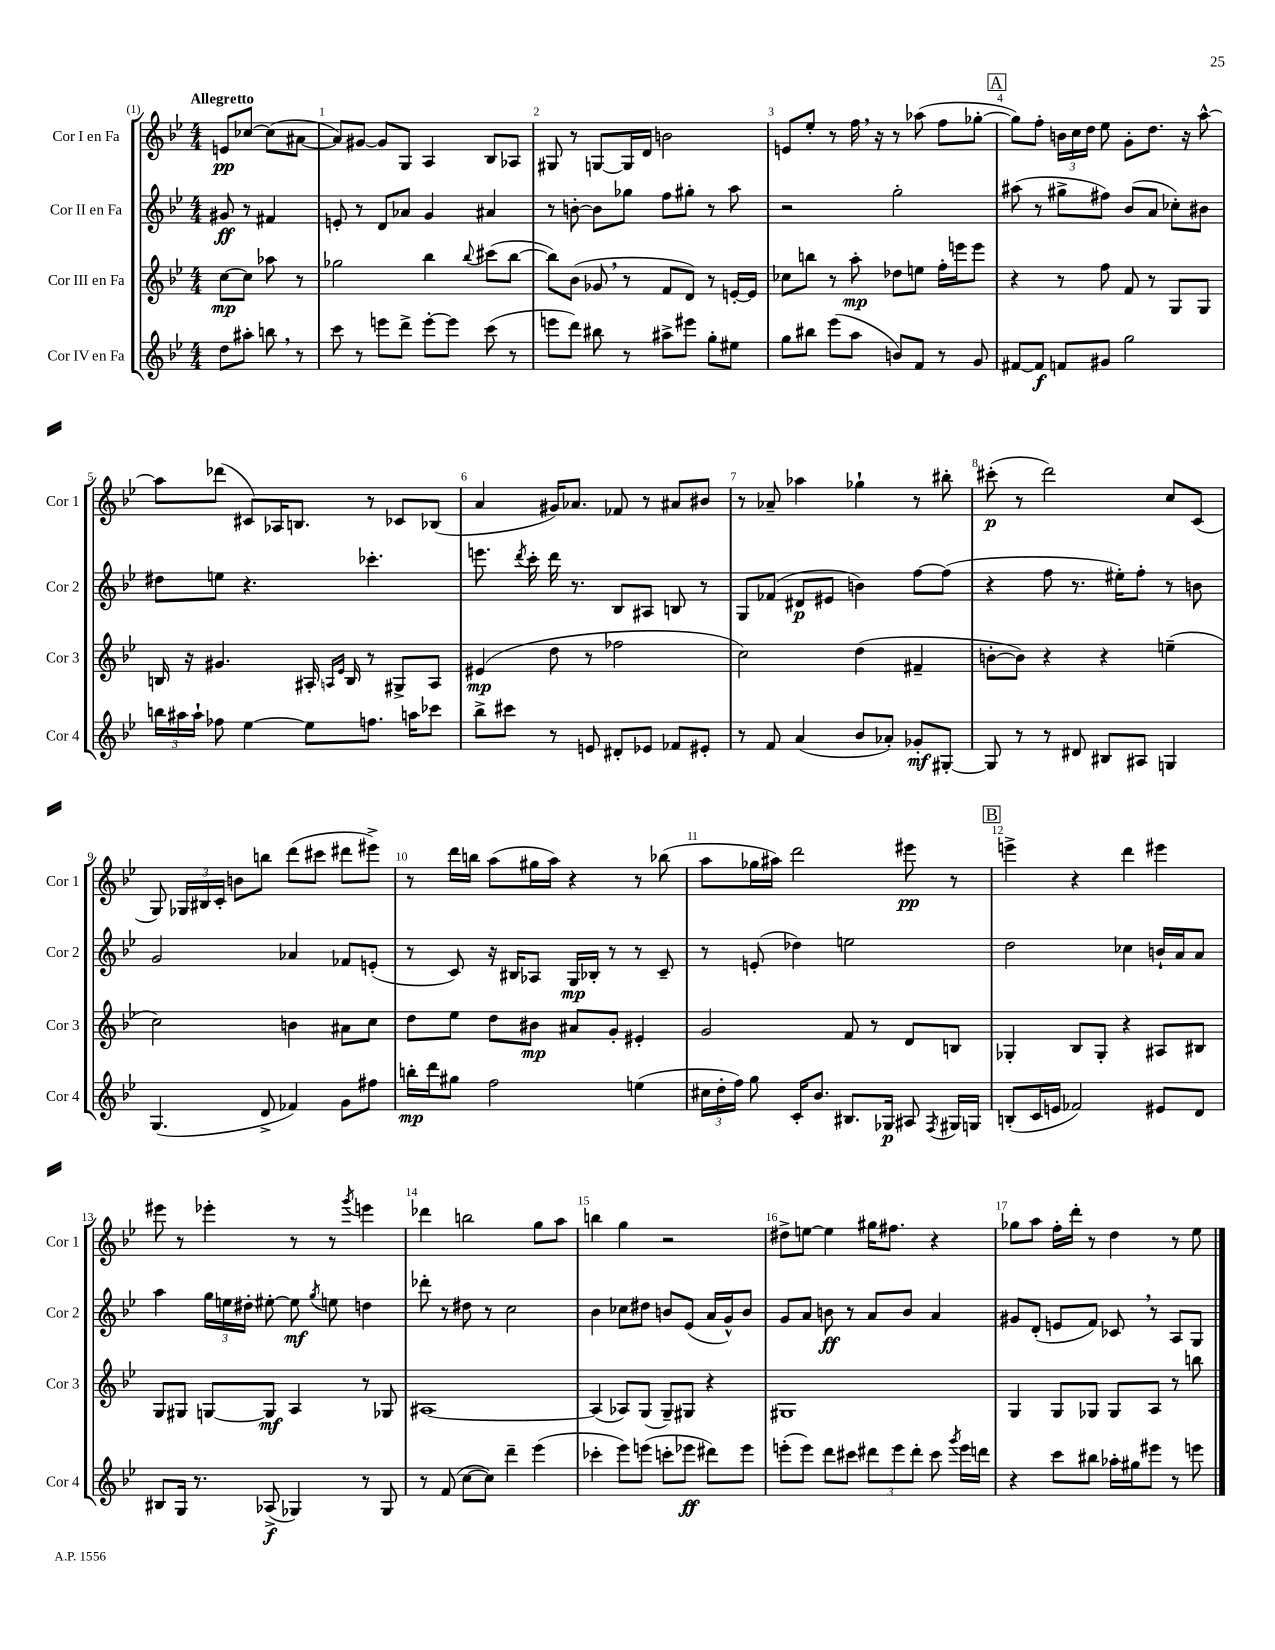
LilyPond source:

<<
\new StaffGroup <<
\new Staff = "s0" \with { instrumentName = "Cor I en Fa" shortInstrumentName = "Cor 1" } {
    \clef treble \key bes \major \numericTimeSignature \time 4/4 \partial 2 \tempo "Allegretto"
    \autoBeamOff e'8[\pp ces''8]~ ces''8[( ais'8]~ |
    ais'8[) gis'8]~ gis'8[ g8] a4 bes8[ aes8] |
    gis8 r8 g8[~ g16 d'16] b'2 |
    e'8[ ees''8]-. r8 f''16 \breathe r16 r8 aes''8( f''8[ ges''8]~-. |
    \mark \markup { \box "A" } ges''8[) f''8]-. \tuplet 3/2 { b'16[ c''16 d''16] } ees''8 g'8[-. d''8.] r16 a''8~-^ |
    a''8[ des'''8]( cis'8[) aes16 b8.] r8 ces'8[ bes8]( |
    a'4 gis'16[) aes'8.] fes'8 r8 ais'8[ bis'8] |
    r8 aes'8-- aes''4 ges''4-! r8 bis''8-. |
    cis'''8-.\p( r8 d'''2) c''8[ c'8]( |
    g8) \tuplet 3/2 { ges16[ bis16 c'16]-. } b'8[ b''8] d'''8[( cis'''8] dis'''8[ eis'''8]->) |
    r8 d'''16[ b''16] a''8[( gis''16 a''16]) r4 r8 bes''8( |
    a''8[ ges''16 ais''16]) d'''2 eis'''8\pp r8 |
    \mark \markup { \box "B" } e'''4-> r4 d'''4 eis'''4 |
    eis'''8 r8 ees'''4-. r8 r8 \acciaccatura { g'''8 } e'''4 |
    des'''4 b''2 g''8[ a''8] |
    b''4 g''4 r2 |
    dis''8[-> e''8]~ e''4 gis''16[ fis''8.] r4 |
    ges''8[ a''8] f''16[-. d'''16]-. r8 d''4 r8 ees''8 \bar "|." |
}
\new Staff = "s1" \with { instrumentName = "Cor II en Fa" shortInstrumentName = "Cor 2" } {
    \clef treble \key bes \major \numericTimeSignature \time 4/4 \partial 2
    \autoBeamOff gis'8\ff r8 fis'4 |
    e'8-. r8 d'8[ aes'8] g'4 ais'4 |
    r8 b'8~-. b'8[ ges''8] f''8[ gis''8]-. r8 a''8 |
    r2 g''2-. |
    \mark \markup { \box "A" } ais''8( r8 gis''8[-> fis''8]) bes'8[( a'8] ces''8[-.) bis'8] |
    dis''8[ e''8] r4. ces'''4.-. |
    e'''8. \acciaccatura { d'''8 } c'''16-. d'''16 r8. bes8[ ais8] b8 r8 |
    g8[ fes'8]( dis'8[\p eis'8] b'4) f''8[~ f''8]( |
    r4 f''8 r8. eis''16[-.) f''8]-. r8 b'8 |
    g'2 aes'4 fes'8[ e'8]-.( |
    r8 c'8) r16 bis16[ aes8] g16[\mp bes16]-. r8 r8 c'8-- |
    r8 e'8-.( des''4) e''2 |
    \mark \markup { \box "B" } d''2 ces''4 b'16[-! a'16 a'8] |
    a''4 \tuplet 3/2 { g''16[ e''16 dis''16]-. } eis''8~-. eis''8\mf \acciaccatura { g''8 } e''8 d''4 |
    des'''8-. r8 dis''8 r8 c''2 |
    bes'4 ces''8[ dis''8] b'8[ ees'8]( a'16[ g'16-^) b'8] |
    g'8[ a'8] b'8\ff r8 a'8[ b'8] a'4 |
    gis'8[ d'8]-.( e'8[ f'8]) ces'8 \breathe r8 a8[ g8] \bar "|." |
}
\new Staff = "s2" \with { instrumentName = "Cor III en Fa" shortInstrumentName = "Cor 3" } {
    \clef treble \key bes \major \numericTimeSignature \time 4/4 \partial 2
    \autoBeamOff c''8[~\mp c''8] aes''8 r8 |
    ges''2 bes''4 \appoggiatura { bes''8 } cis'''8[( bes''8]~ |
    bes''8[) bes'8]( ges'8 \breathe r8 f'8[ d'8]) r8 e'16[~-. e'16] |
    ces''8[ b''8] r8 a''8-.\mp des''8[ e''8] f''16[-. e'''16 e'''8] |
    \mark \markup { \box "A" } r4 r8 f''8 f'8 r8 g8[ g8] |
    b16 r16 gis'4. ais16-. \grace { a16[ ees'16] } b16 r8 gis8[-> a8] |
    eis'4\mp( d''8 r8 fes''2 |
    c''2) d''4( fis'4-- |
    b'8[~-. b'8]) r4 r4 e''4--( |
    c''2) b'4 ais'8[ c''8] |
    d''8[ ees''8] d''8[ bis'8]\mp ais'8[ g'8]-. eis'4-. |
    g'2 f'8 r8 d'8[ b8] |
    \mark \markup { \box "B" } ges4-. bes8[ ges8]-. r4 ais8[ bis8] |
    g8[ gis8] g8[~ g8]\mf a4 r8 ges8 |
    ais1~ |
    ais4( aes8[) g8]( g8[--) gis8] r4 |
    gis1 |
    g4 g8[ ges8] ges8[ a8] r8 b''8 \bar "|." |
}
\new Staff = "s3" \with { instrumentName = "Cor IV en Fa" shortInstrumentName = "Cor 4" } {
    \clef treble \key bes \major \numericTimeSignature \time 4/4 \partial 2
    \autoBeamOff d''8[ ais''8]-. b''8 \breathe r8 |
    c'''8 r8 e'''8[ d'''8]-> e'''8[~-. e'''8] c'''8( r8 |
    e'''8[ d'''8]) bis''8 r8 ais''8[-> eis'''8] g''8[-. eis''8] |
    g''8[ bis''8] ees'''8[( a''8] b'8[) f'8] r8 g'8 |
    \mark \markup { \box "A" } fis'8[~ fis'8]\f f'8[ gis'8] g''2 |
    \tuplet 3/2 { b''16[ ais''16 ais''16]-! } fes''8 ees''4~ ees''8[ f''8.] a''16[ ces'''8] |
    bes''8[-> cis'''8] r8 e'8 dis'8[-. ees'8] fes'8[ eis'8]-. |
    r8 f'8 a'4( bes'8[ aes'8]-.) ges'8[-.\mf gis8]~-. |
    gis8 r8 r8 dis'8 bis8[ ais8] g4 |
    g4.( d'8-> fes'4) g'8[ fis''8] |
    b''16[-.\mp d'''16 gis''8] f''2 e''4( |
    \tuplet 3/2 { cis''16[ d''16-. f''16]) } g''8 c'16[-. bes'8.] bis8.[ ges16]\p ais8 \acciaccatura { f8 } gis16[ g16] |
    \mark \markup { \box "B" } b8[-.( c'16 e'16] fes'2) eis'8[ d'8] |
    bis8[ g16] r8. aes8->\f( ges4) r8 ges8 |
    r8 f'8( c''8[~ c''8]) d'''4-- ees'''4( |
    ces'''4-. ees'''8[) e'''8]( c'''8[-. ees'''8]\ff dis'''8[) ees'''8] |
    e'''8[-.( e'''8]) d'''8[ cis'''8] \tuplet 3/2 { dis'''8[ e'''8 dis'''8]-. } cis'''8 \acciaccatura { g'''8 } e'''16[ d'''16] |
    r4 c'''8[ bis''8] aes''16[-. gis''16 eis'''8] r8 e'''8 \bar "|." |
}
>>
>>
\layout { \context { \Score \override BarNumber.break-visibility = ##(#f #t #t) barNumberVisibility = #all-bar-numbers-visible } }
